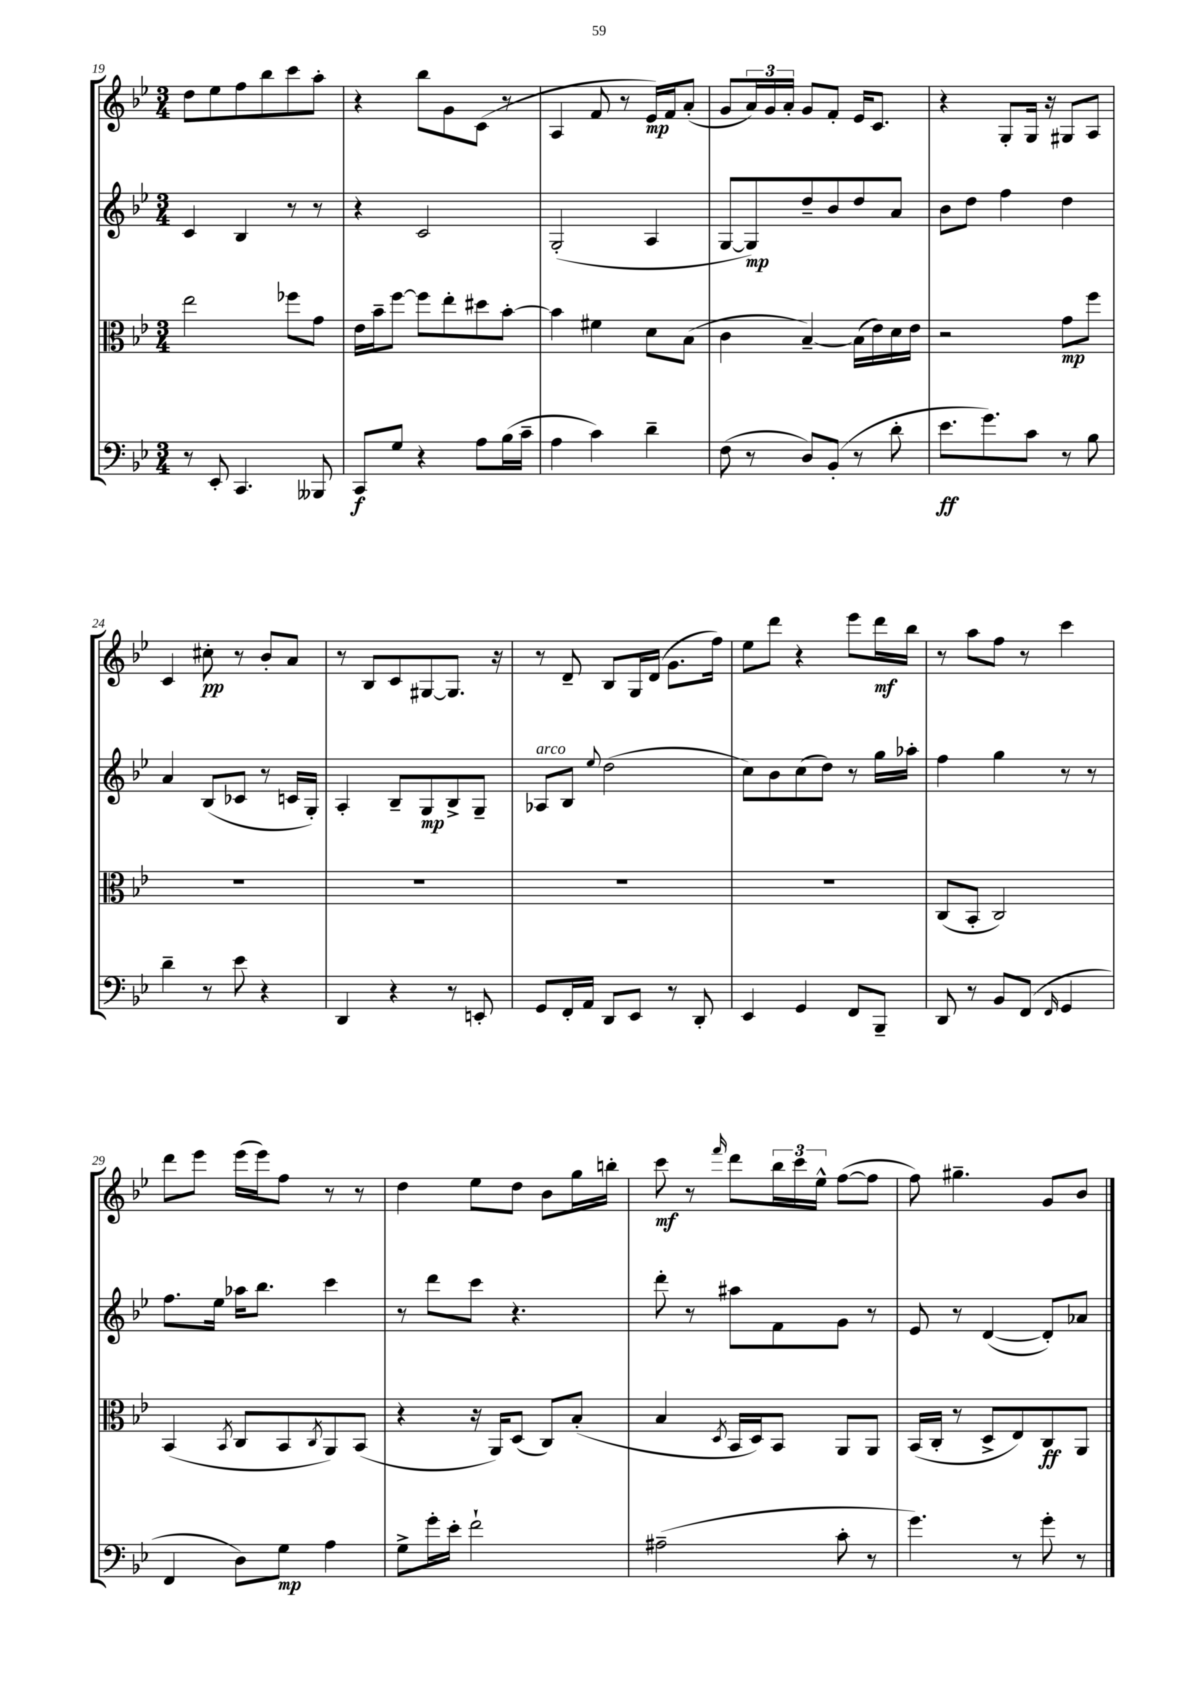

**kern	**kern	**kern	**kern
*staff4	*staff3	*staff2	*staff1
*clefF4	*clefC3	*clefG2	*clefG2
*k[b-e-]	*k[b-e-]	*k[b-e-]	*k[b-e-]
*M3/4	*M3/4	*M3/4	*M3/4
8r	2ee-	4c	8dd
8EE-'	.	.	8ee-
4.CC	.	4B-	8ff
.	.	.	8bb-
.	8ff-	8r	8ccc
8BBB--	8g	8r	8aa'
=	=	=	=
8CC	16e-	4r	4r
.	16b-~	.	.
8G	[8ff	.	.
4r	8ff]	2c	8bb-
.	8ee-'	.	8g
8A	8dd#	.	(8c
(16B-	[8b-'	.	8r
16c~	.	.	.
=	=	=	=
4A	4b-]	(2G'	4A
4c)	4f#	.	8f
.	.	.	8r
4d~	8d	4A	16e-)
.	.	.	16f
.	(8B-	.	(8a'
=	=	=	=
(8F	4c	[8G	8g
8r	.	8G])	24a)
.	.	.	24g
.	.	.	24a'
8D)	[4B-~)	8dd~	8g
(8BB-'	.	8b-	8f'
8r	(16B-]	8dd	16e-
.	16e-)	.	8.c
8d'	16d	8a	.
.	16e-	.	.
=	=	=	=
8.e-	2r	8b-	4r
.	.	8dd	.
8.g)	.	.	.
.	.	4ff	8G'
8c	.	.	16G
.	.	.	16r
8r	8g	4dd	8G#
8B-	8ff	.	8A
=	=	=	=
4d~	2.r	4a	4c
8r	.	(8B-	8cc#'
8e-	.	8c-	8r
4r	.	8r	8b-'
.	.	16c	8a
.	.	16G')	.
=	=	=	=
4DD	2.r	4A'	8r
.	.	.	8B-
4r	.	8B-~	8c
.	.	8G	[8G#
8r	.	8B-^	8.G#]
8EE'	.	8G~	.
.	.	.	16r
=	=	=	=
8GG	2.r	8A-	8r
16FF'	.	8B-	8d~
16AA	.	.	.
.	.	8qqee-	.
8DD	.	(2dd	8B-
8EE-	.	.	16G
.	.	.	(16d
8r	.	.	8.g
8DD'	.	.	.
.	.	.	16ff)
=	=	=	=
4EE-	2.r	8cc)	8ee-
.	.	8b-	8ddd
4GG	.	(8cc	4r
.	.	8dd)	.
8FF	.	8r	8eee-
8BBB-~	.	16gg	16ddd
.	.	16aa-'	16bb-
=	=	=	=
8DD	(8C	4ff	8r
8r	8BB-'	.	8aa
8BB-	2C)	4gg	8ff
(8FF	.	.	8r
16qqFF	.	.	.
4GG	.	8r	4ccc
.	.	8r	.
=	=	=	=
4FF	(4BB-	8.ff	8ddd
.	.	.	8eee-
.	.	16ee-	.
.	8qBB-	.	.
8D)	8C	16aa-	(16eee-
.	.	8.bb-	16eee-)
8G	8BB-	.	8ff
.	8qC	.	.
4A	8AA)	4ccc	8r
.	(8BB-	.	8r
=	=	=	=
8G^	4r	8r	4dd
16g'	.	8ddd	.
16e-'	.	.	.
2f`	16r	8ccc	8ee-
.	16AA)	.	.
.	(8D	4.r	8dd
.	8C)	.	8b-
.	(8B-'	.	16gg
.	.	.	16bb'
=	=	=	=
(2A#~	4B-	8ddd'	8ccc
.	.	8r	8r
.	8qD	.	16qqfff
.	16BB-	8aa#	8ddd
.	16D)	.	.
.	8BB-	8f	24bb-
.	.	.	24ccc
.	.	.	24ee-^^
8c'	8AA	8g	([8ff
8r	8AA	8r	8ff]
=	=	=	=
4.g)	(16BB-	8e-	8ff)
.	16C'	.	.
.	8r	8r	4.gg#~
.	8D^	([4d	.
8r	8E-)	.	.
8g'	8C	8d'])	8g
8r	8AA	8a-	8b-
==	==	==	==
*-	*-	*-	*-
